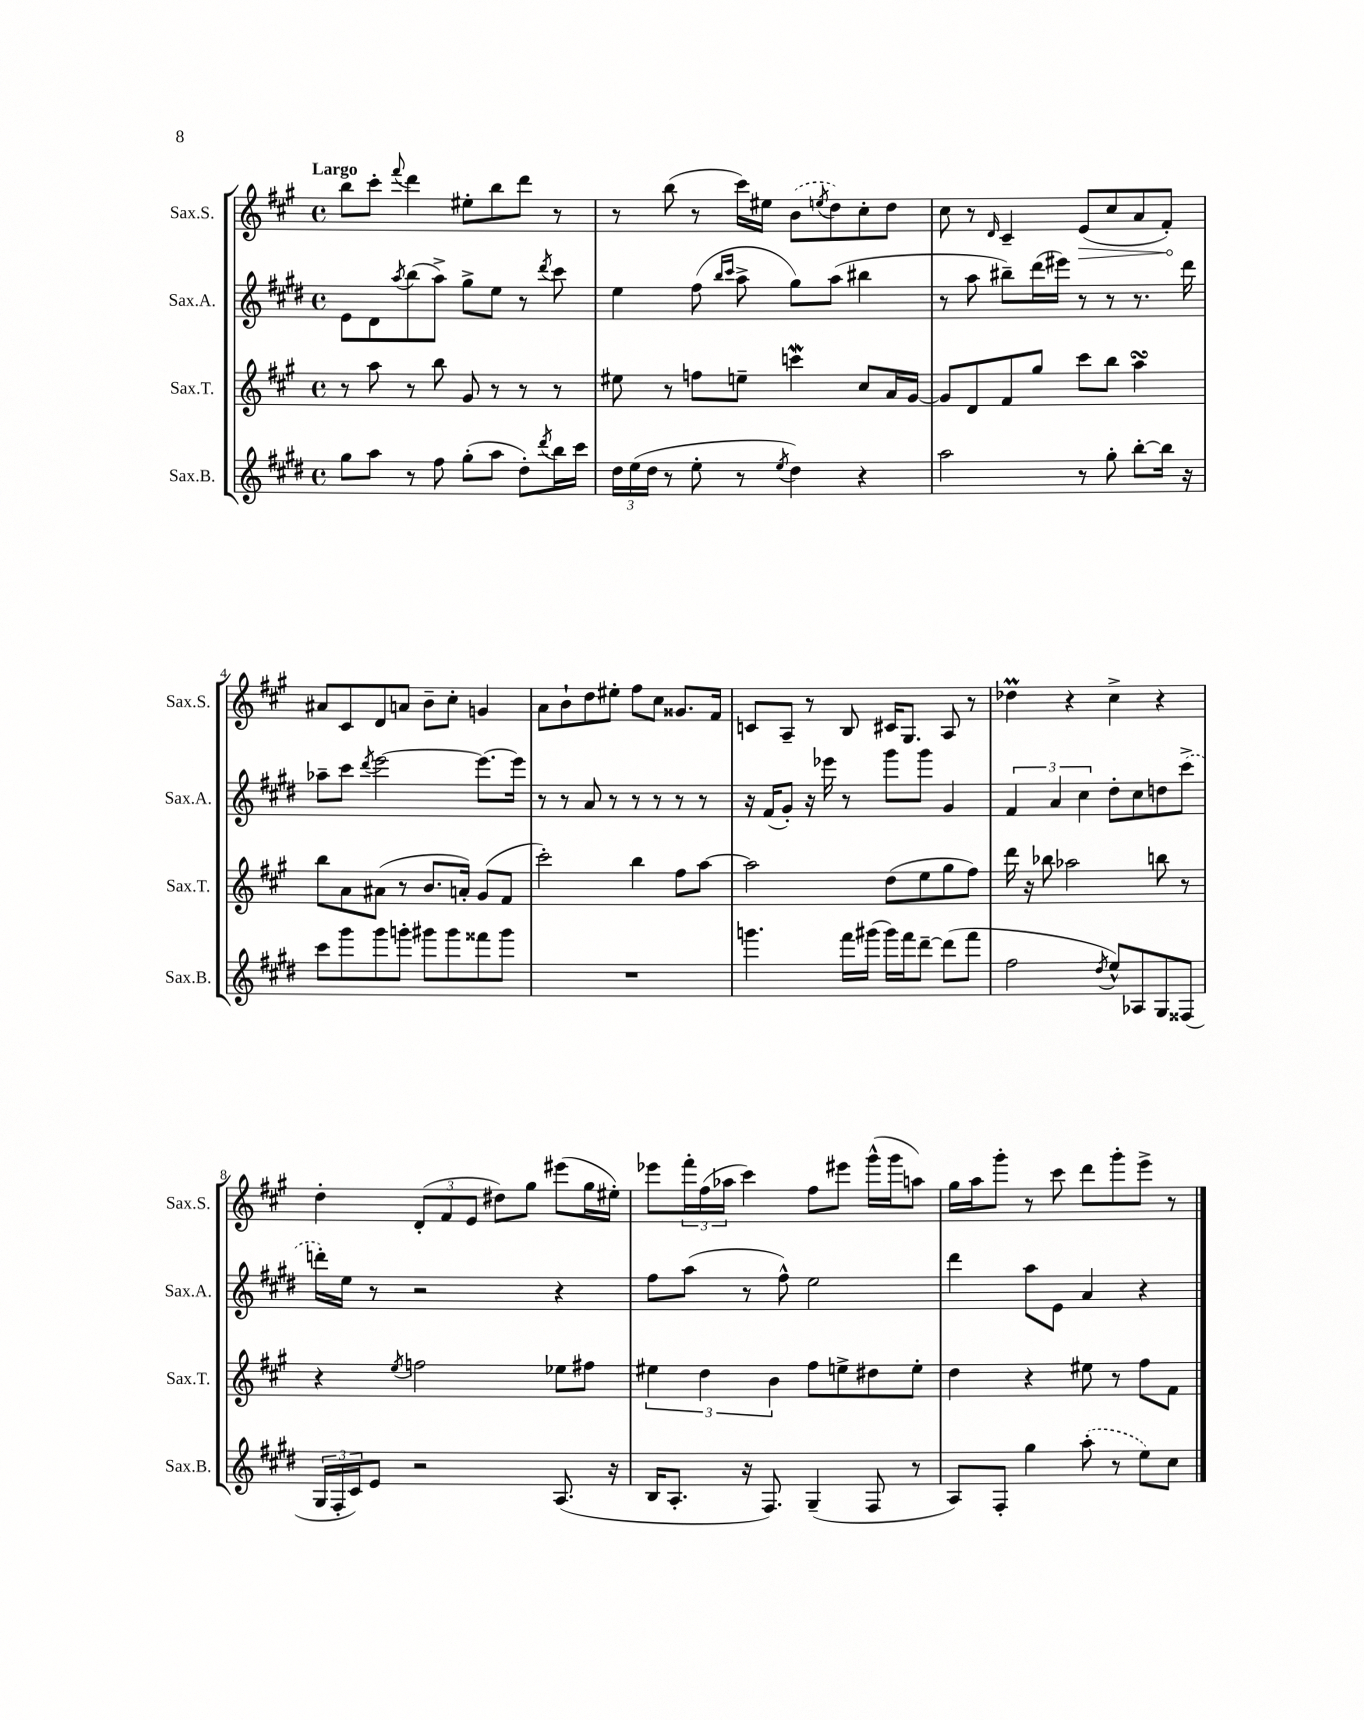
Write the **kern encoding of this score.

**kern	**kern	**kern	**kern
*staff4	*staff3	*staff2	*staff1
*clefG2	*clefG2	*clefG2	*clefG2
*k[f#c#g#d#]	*k[f#c#g#]	*k[f#c#g#d#]	*k[f#c#g#]
*M4/4	*M4/4	*M4/4	*M4/4
*met(c)	*met(c)	*met(c)	*met(c)
8gg#	8r	8e	8bb
8aa	8aa	8d#	8ccc#'
.	.	8qaa	8qqfff#
8r	8r	(8bb	4ddd
8ff#	8bb	8aa^)	.
(8gg#'	8g#	8gg#^	8ee#'
8aa	8r	8ee	8bb
8dd#')	8r	8r	8ddd
8qddd#	.	8qddd#	.
16bb	8r	8ccc#	8r
16ccc#	.	.	.
=	=	=	=
24dd#	8ee#	4ee	8r
(24ee	.	.	.
24dd#	.	.	.
8r	8r	.	(8bb
8ee'	8ff	(8ff#	8r
.	.	16qqbb	.
.	.	16qqccc#	.
8r	8ee~	8aa^	16ccc#)
.	.	.	16ee#
8qee	.	.	.
4dd#)	4ccc	8gg#)	(8b
.	.	.	8qee
.	.	(8aa	8dd)
4r	8cc#	4bb#	8cc#'
.	16a	.	8dd
.	[16g#	.	.
=	=	=	=
2aa	8g#]	8r	8cc#
.	8d	8aa	8r
.	.	.	16qqd
.	8f#	8bb#~)	4c#~
.	8gg#	(16ddd#	.
.	.	16eee#)	.
8r	8ccc#	8r	(8e
8gg#'	8bb	8r	8cc#
[8bb'	4aa	8.r	8a
16bb]	.	.	8f#')
16r	.	16ddd#	.
=	=	=	=
8ccc#	8bb	8aa-~	8a#
8ggg#	8a	8ccc#	8c#
.	.	8qddd#	.
8ggg#	(8a#	[2eee	8d
8ggg'	8r	.	8a
8ggg#	8.b	.	8b~
8ggg#	.	.	8cc#'
.	16a')	.	.
8fff##	(8g#	8.eee_	4g
8ggg#	8f#	.	.
.	.	16eee]	.
=	=	=	=
1r	2ccc#')	8r	8a
.	.	8r	8b`
.	.	8a	8dd
.	.	8r	8ee#'
.	4bb	8r	8ff#
.	.	8r	8cc#
.	8ff#	8r	8.g##
.	[8aa	8r	.
.	.	.	16f#
=	=	=	=
4.ggg	2aa]	16r	8c
.	.	(16f#	.
.	.	8g#')	8A~
.	.	16r	8r
.	.	16eee-	.
16fff#	.	8r	8B
(16ggg#	.	.	.
16ggg#)	(8dd	8ggg#	16c#
16fff#	.	.	8.G#
[8ddd#~	8ee	8ggg#	.
(8ddd#]	8gg#	4g#	8A
8fff#	8ff#)	.	8r
=	=	=	=
2ff#	16ddd	6f#	4dd-
.	16r	.	.
.	8bb-	.	.
.	.	6a	.
.	2aa-	.	4r
.	.	6cc#	.
8qdd#	.	.	.
8ee^^)	.	8dd#'	4cc#^
8A-	.	8cc#	.
8G#	8bb	8dd	4r
(8F##	8r	(8ccc#^	.
=	=	=	=
24G#	4r	16ddd')	4dd'
24F#'	.	.	.
.	.	16ee	.
24c#)	.	.	.
8e	.	8r	.
.	8qee	.	.
2r	2ff	2r	(12d'
.	.	.	12f#
.	.	.	12e
.	.	.	8dd#)
.	.	.	8gg#
(8.A	8ee-	4r	(8eee#
.	8ff#	.	16gg#
16r	.	.	16ee#')
=	=	=	=
16B	6ee#	8ff#	8eee-
8.A'	.	.	.
.	.	(8aa	24fff#'
.	6dd	.	(24ff#
.	.	.	24aa-
16r	.	8r	4ccc#)
8.F#)	.	.	.
.	6b	.	.
.	.	8ff#^^)	.
(4G#~	8ff#	2ee	8ff#
.	8ee^	.	8eee#
8F#	8dd#	.	(16ggg#^^
.	.	.	16ggg#
8r	8ee'	.	8aa)
=	=	=	=
8A)	4dd	4ddd#	16gg#
.	.	.	16aa
8F#'	.	.	8ggg#'
4gg#	4r	8aa	8r
.	.	8e	8ccc#
(8aa'	8ee#	4a	8ddd
8r	8r	.	8ggg#'
8ee)	8ff#	4r	8eee^
8cc#	8f#	.	8r
==	==	==	==
*-	*-	*-	*-
